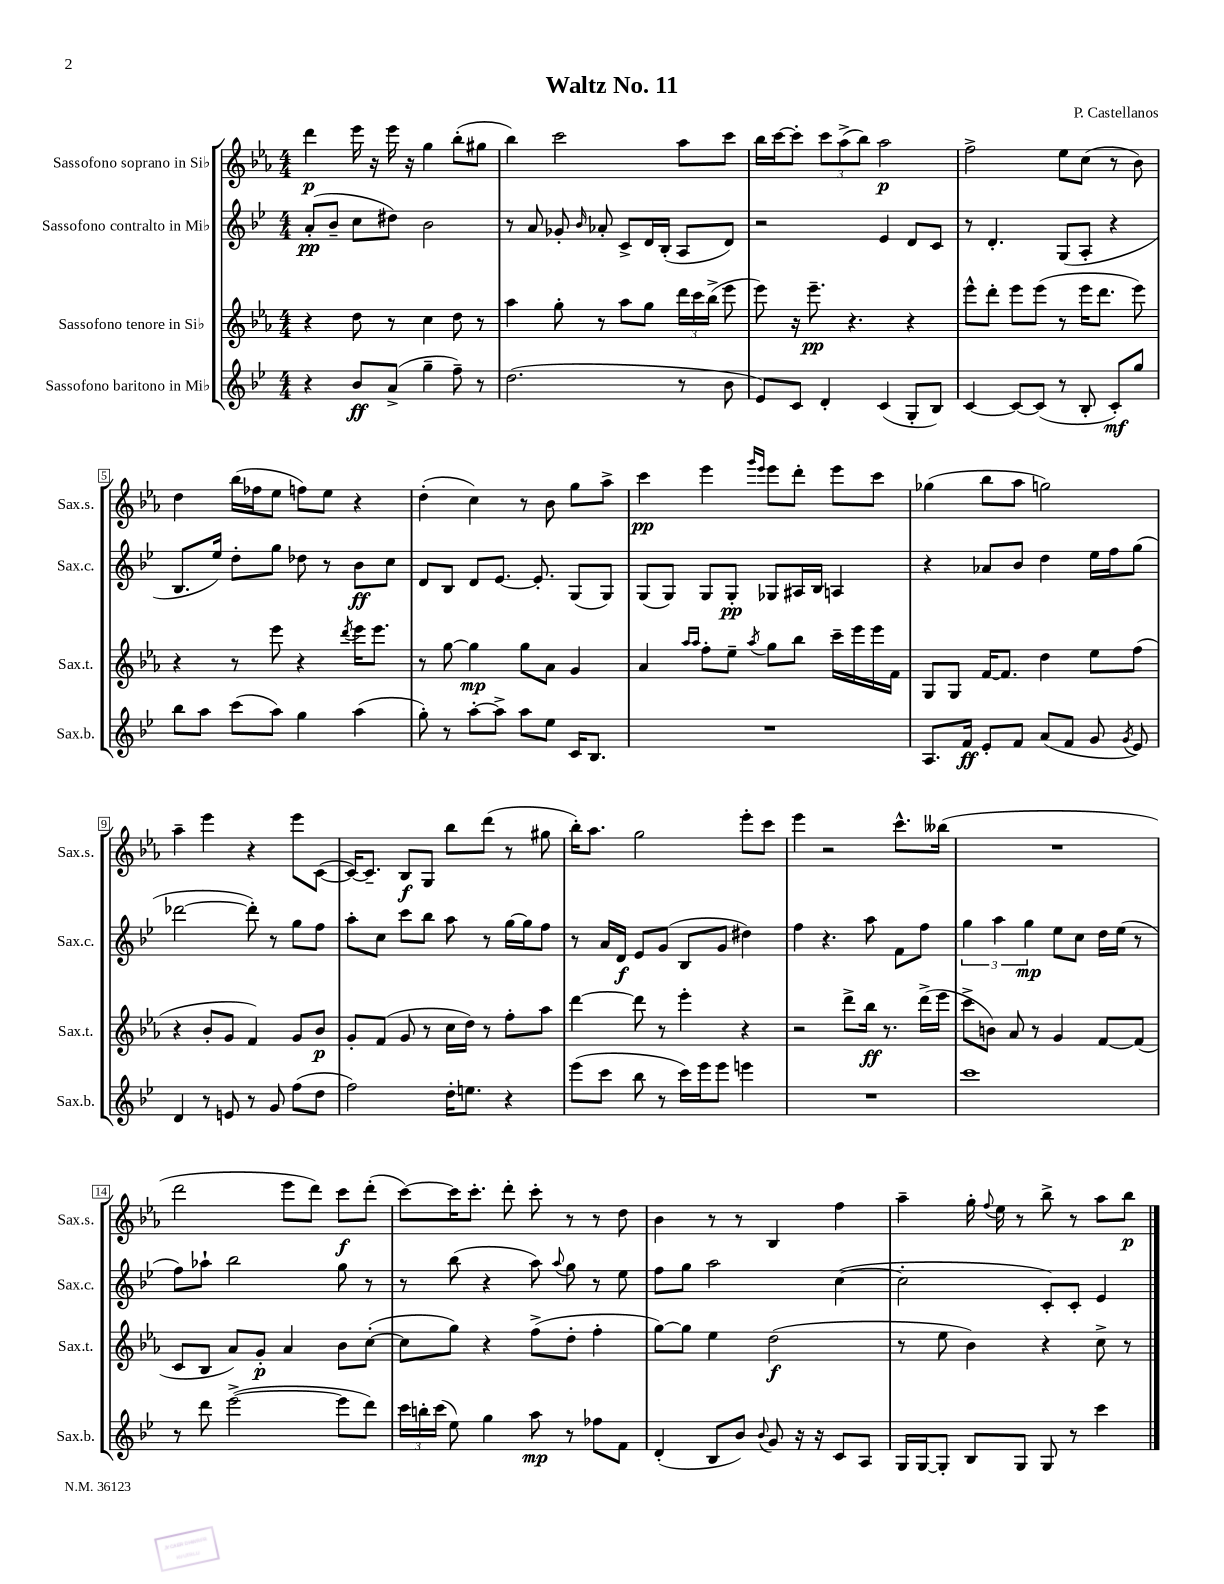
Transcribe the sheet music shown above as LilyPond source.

\header { title = "Waltz No. 11" composer = "P. Castellanos" }
<<
\new StaffGroup <<
\new Staff = "s0" \with { instrumentName = "Sassofono soprano in Sib" shortInstrumentName = "Sax.s." } {
    \clef treble \key ees \major \numericTimeSignature \time 4/4
    \autoBeamOff d'''4\p ees'''16 r16 ees'''16 r16 g''4 bes''8[-.( gis''8] |
    bes''4) c'''2 aes''8[ c'''8] |
    bes''16[ c'''16~ c'''8]-. \tuplet 3/2 { c'''8[ aes''8->( bes''8]) } aes''2\p |
    f''2-> ees''8[ c''8]( r8 bes'8) |
    d''4 bes''16[( fes''16 ees''8] f''8[) ees''8] r4 |
    d''4-.( c''4) r8 bes'8 g''8[ aes''8]-> |
    c'''4\pp ees'''4 \grace { g'''16[ ees'''16] } ees'''8[ d'''8]-. ees'''8[ c'''8] |
    ges''4( bes''8[ aes''8] g''2) |
    aes''4-- ees'''4 r4 ees'''8[ c'8]~( |
    c'16[~) c'8.]-- bes8[\f g8] bes''8[ d'''8]( r8 gis''8 |
    bes''16[-.) aes''8.] g''2 ees'''8[-. c'''8] |
    ees'''4 r2 c'''8.[-^ beses''16]( |
    R1 |
    d'''2 ees'''8[ d'''8]) c'''8[\f d'''8]-.( |
    c'''8[~) c'''16 c'''8.]-. d'''8-. c'''8-. r8 r8 d''8 |
    bes'4 r8 r8 bes4 f''4 |
    aes''4-- g''16-. \appoggiatura { f''8 } ees''16 r8 bes''8-> r8 aes''8[ bes''8]\p \bar "|." |
}
\new Staff = "s1" \with { instrumentName = "Sassofono contralto in Mib" shortInstrumentName = "Sax.c." } {
    \clef treble \key bes \major \numericTimeSignature \time 4/4
    \autoBeamOff a'8[-.\pp( bes'8]-- c''8[ dis''8]) bes'2 |
    r8 a'8 ges'8-. \grace { bes'16 } aes'8-. c'8[-> d'16 bes16]-.( a8[ d'8]) |
    r2 ees'4 d'8[ c'8] |
    r8 d'4.-. g8[( a8]-. r4 |
    bes8.[ ees''16]) d''8[-. g''8] des''8 r8 bes'8[\ff c''8] |
    d'8[ bes8] d'8[ ees'8.]~ ees'8.-. g8[( g8]) |
    g8[( g8]) g8[ g8]-.\pp ges8[ ais16 bes16] a4 |
    r4 aes'8[ bes'8] d''4 ees''16[ f''16 g''8]( |
    des'''2~ des'''8-.) r8 g''8[ f''8] |
    a''8[-. c''8] c'''8[ bes''8] a''8 r8 g''16[~ g''16 f''8] |
    r8 a'16[ d'16]\f ees'8[ g'8]( bes8[ g'8] dis''4) |
    f''4 r4. a''8 f'8[ f''8] |
    \tuplet 3/2 { g''4 a''4 g''4\mp } ees''8[ c''8] d''16[ ees''16]( r8 |
    f''8[) aes''8]-! bes''2 g''8 r8 |
    r8 bes''8( r4 a''8) \appoggiatura { a''8 } g''8 r8 ees''8 |
    f''8[ g''8] a''2 c''4~( |
    c''2-. c'8[-.) c'8]-. ees'4 \bar "|." |
}
\new Staff = "s2" \with { instrumentName = "Sassofono tenore in Sib" shortInstrumentName = "Sax.t." } {
    \clef treble \key ees \major \numericTimeSignature \time 4/4
    \autoBeamOff r4 d''8 r8 c''4 d''8 r8 |
    aes''4 g''8-. r8 aes''8[ g''8] \tuplet 3/2 { d'''16[ c'''16 bes''16]->( } ees'''8 |
    ees'''8) r16 ees'''8.--\pp r4. r4 |
    ees'''8[-^ d'''8]-. ees'''8[ ees'''8]( r8 ees'''16[ d'''8.] ees'''8) |
    r4 r8 ees'''8 r4 \acciaccatura { d'''8 } ees'''16[ ees'''8.] |
    r8 g''8~ g''4\mp g''8[ aes'8] g'4 |
    aes'4 \grace { aes''16[ aes''16] } f''8[-. ees''8]-- \acciaccatura { aes''8 } g''8[ bes''8] c'''16[-- ees'''16 ees'''16 f'16] |
    g8[ g8] f'16[~ f'8.] d''4 ees''8[ f''8]( |
    r4 bes'8[-. g'8] f'4) g'8[ bes'8]\p |
    g'8[-. f'8]( g'8 r8 c''16[ d''16]) r8 f''8[-. aes''8] |
    d'''4~ d'''8 r8 ees'''4-. r4 |
    r2 d'''8[-> bes''16]\ff r8. d'''16[->( ees'''16] |
    c'''8[-> b'8]) aes'8 r8 g'4 f'8[~ f'8]( |
    c'8[ bes8] aes'8[) g'8]-.\p aes'4 bes'8[ c''8]~-.( |
    c''8[ g''8]) r4 f''8[->( d''8]-. f''4-. |
    g''8[~) g''8] ees''4 d''2\f( |
    r8 ees''8 bes'4) r4 c''8-> r8 \bar "|." |
}
\new Staff = "s3" \with { instrumentName = "Sassofono baritono in Mib" shortInstrumentName = "Sax.b." } {
    \clef treble \key bes \major \numericTimeSignature \time 4/4
    \autoBeamOff r4 bes'8[\ff a'8]->( g''4-- f''8--) r8 |
    d''2.( r8 bes'8 |
    ees'8[) c'8] d'4-. c'4( g8[-. bes8]) |
    c'4~ c'8[~ c'8]( r8 bes8-. c'8[-.\mf) g''8] |
    bes''8[ a''8] c'''8[( a''8]) g''4 a''4( |
    g''8-.) r8 a''8[~-. a''8]-> a''8[ ees''8] c'16[ bes8.] |
    R1 |
    a8.[ f'16]\ff ees'8[-. f'8] a'8[( f'8] g'8 \acciaccatura { g'8 } ees'8) |
    d'4 r8 e'8 r8 g'8 f''8[( d''8] |
    f''2) d''16[-. e''8.] r4 |
    ees'''8[( c'''8] bes''8 r8 c'''16[) ees'''16 ees'''8] e'''4 |
    R1 |
    c'''1 |
    r8 d'''8 ees'''2~->( ees'''8[ d'''8]) |
    \tuplet 3/2 { c'''16[ b''16-. c'''16]( } ees''8) g''4 a''8\mp r8 fes''8[ f'8] |
    d'4-.( bes8[ bes'8]) \appoggiatura { bes'8 } g'8 r16 r16 c'8[ a8] |
    g16[ g16~ g8]-. bes8[ g8] g8 r8 c'''4 \bar "|." |
}
>>
>>
\layout { \context { \Score \override BarNumber.stencil = #(make-stencil-boxer 0.1 0.3 ly:text-interface::print) } }
